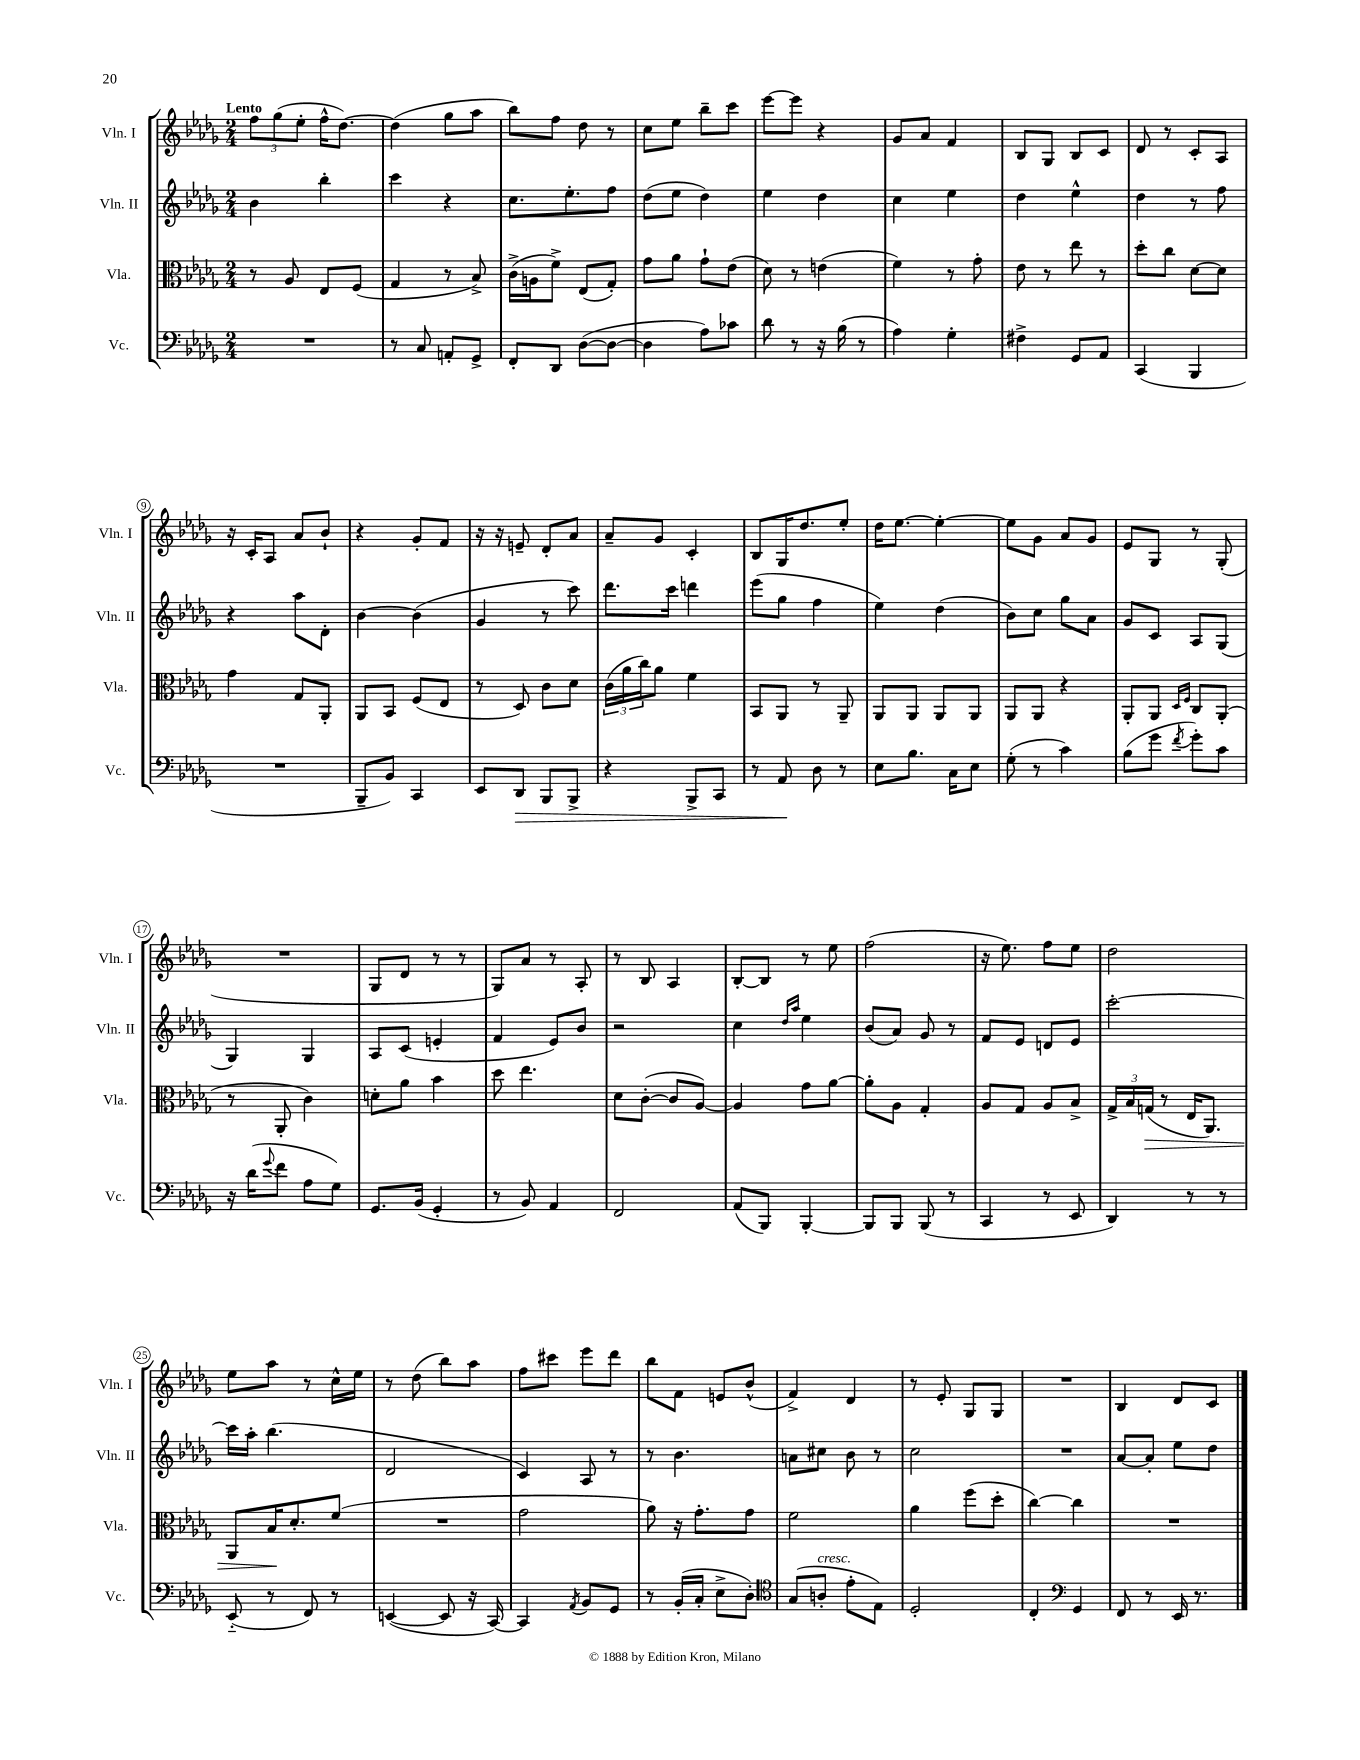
<<
\new StaffGroup <<
\new Staff = "s0" \with { instrumentName = "Vln. I" shortInstrumentName = "Vln. I" } {
    \clef treble \key des \major \numericTimeSignature \time 2/4 \tempo "Lento"
    \tuplet 3/2 { f''8 ges''8( ees''8-. } f''16-^ des''8.~) |
    des''4( ges''8 aes''8 |
    bes''8) f''8 des''8 r8 |
    c''8 ees''8 bes''8-- c'''8 |
    ees'''8~ ees'''8 r4 |
    ges'8 aes'8 f'4 |
    bes8 ges8 bes8 c'8 |
    des'8 r8 c'8-. aes8 |
    r16 c'16-. aes8 aes'8 bes'8-! |
    r4 ges'8-. f'8 |
    r16 r16 e'8-- des'8-. aes'8 |
    aes'8-- ges'8 c'4-. |
    bes8 ges16 des''8. ees''8-. |
    des''16 ees''8.~ ees''4~-. |
    ees''8 ges'8 aes'8 ges'8 |
    ees'8 ges8 r8 ges8-.( |
    R2 |
    ges8 des'8 r8 r8 |
    ges8) aes'8 r8 aes8-. |
    r8 bes8 aes4 |
    bes8~-. bes8 r8 ees''8 |
    f''2( |
    r16 ees''8.) f''8 ees''8 |
    des''2 |
    ees''8 aes''8 r8 c''16-^ ees''16 |
    r8 des''8( bes''8) aes''8 |
    f''8 cis'''8 ees'''8 des'''8 |
    bes''8 f'8 e'8 bes'8-^( |
    f'4->) des'4 |
    r8 ees'8-. ges8 ges8 |
    R2 |
    bes4 des'8 c'8 \bar "|." |
}
\new Staff = "s1" \with { instrumentName = "Vln. II" shortInstrumentName = "Vln. II" } {
    \clef treble \key des \major \numericTimeSignature \time 2/4
    bes'4 bes''4-. |
    c'''4 r4 |
    c''8. ees''8.-. f''8 |
    des''8( ees''8 des''4) |
    ees''4 des''4 |
    c''4 ees''4 |
    des''4 ees''4-^ |
    des''4 r8 f''8 |
    r4 aes''8 des'8-. |
    bes'4~ bes'4( |
    ges'4 r8 c'''8) |
    des'''8. c'''16 d'''4 |
    ees'''8( ges''8 f''4 |
    ees''4) des''4( |
    bes'8) c''8 ges''8 aes'8 |
    ges'8 c'8 aes8 ges8( |
    ges4) ges4 |
    aes8 c'8( e'4-. |
    f'4 ees'8) bes'8 |
    r2 |
    c''4 \grace { des''16 aes''16 } ees''4 |
    bes'8( aes'8) ges'8 r8 |
    f'8 ees'8 d'8 ees'8 |
    c'''2~-. |
    c'''16 aes''16-. bes''4.( |
    des'2 |
    c'4) aes8 r8 |
    r8 bes'4. |
    a'8 cis''8 bes'8 r8 |
    c''2 |
    R2 |
    aes'8~ aes'8-. ees''8 des''8 \bar "|." |
}
\new Staff = "s2" \with { instrumentName = "Vla." shortInstrumentName = "Vla." } {
    \clef alto \key des \major \numericTimeSignature \time 2/4
    r8 aes8 ees8 f8( |
    ges4 r8 bes8->) |
    c'16->( a16 f'8->) ees8( ges8-.) |
    ges'8 aes'8 ges'8-! ees'8( |
    des'8) r8 e'4( |
    f'4) r8 ges'8-. |
    ees'8 r8 ees''8 r8 |
    des''8-. c''8 des'8~ des'8 |
    ges'4 ges8 aes,8-. |
    aes,8 bes,8 f8( ees8 |
    r8 des8) c'8 des'8 |
    \tuplet 3/2 { c'16( aes'16 c''16) } aes'8 f'4 |
    bes,8 aes,8 r8 aes,8-- |
    aes,8 aes,8 aes,8 aes,8 |
    aes,8 aes,8 r4 |
    aes,8-. aes,8 \grace { des16 f16 } c8 aes,8-.( |
    r8 aes,8-. c'4) |
    d'8-. aes'8 bes'4 |
    des''8 ees''4. |
    des'8 c'8~-.( c'8 aes8~) |
    aes4 ges'8 aes'8~ |
    aes'8-. aes8 ges4-. |
    aes8 ges8 aes8 bes8-> |
    \tuplet 3/2 { ges16-> bes16 g16\>( } r8 ees16 aes,8.) |
    aes,8 bes16\! des'8.-. f'8( |
    R2 |
    ges'2 |
    aes'8) r16 ges'8.-. ges'8 |
    f'2 |
    aes'4 f''8( des''8-. |
    c''4~) c''4 |
    R2 \bar "|." |
}
\new Staff = "s3" \with { instrumentName = "Vc." shortInstrumentName = "Vc." } {
    \clef bass \key des \major \numericTimeSignature \time 2/4
    R2 |
    r8 c8 a,8-. ges,8-> |
    f,8-. des,8 des8~( des8~ |
    des4 aes8) ces'8 |
    des'8 r8 r16 bes16( r8 |
    aes4) ges4-. |
    fis4-> ges,8 aes,8 |
    c,4( bes,,4 |
    R2 |
    bes,,8-- bes,8) c,4 |
    ees,8 des,8\> bes,,8 bes,,8-> |
    r4 bes,,8-> c,8 |
    r8 aes,8\! des8 r8 |
    ees8 bes8. c16 ees8 |
    ges8-.( r8 c'4) |
    bes8( ges'8 \acciaccatura { f'8 } ges'8-.) c'8 |
    r16 des'16( \appoggiatura { ges'8 } f'8 aes8 ges8) |
    ges,8. bes,16( ges,4-. |
    r8 bes,8) aes,4 |
    f,2 |
    aes,8( bes,,8) bes,,4~-. |
    bes,,8 bes,,8 bes,,8( r8 |
    c,4 r8 ees,8 |
    des,4) r8 r8 |
    ees,8-_( r8 f,8) r8 |
    e,4~( e,8 r16 c,16~) |
    c,4 \acciaccatura { aes,8 } bes,8 ges,8 |
    r8 bes,16-.( c16-. ees8-> des8-.) |
    \clef tenor ges8( a8-.^\markup { \italic "cresc." } ees'8-. ees8) |
    des2-. |
    c4-. \clef bass ges,4 |
    f,8 r8 ees,16 r8. \bar "|." |
}
>>
>>
\layout { \context { \Score \override BarNumber.stencil = #(make-stencil-circler 0.1 0.3 ly:text-interface::print) } }
